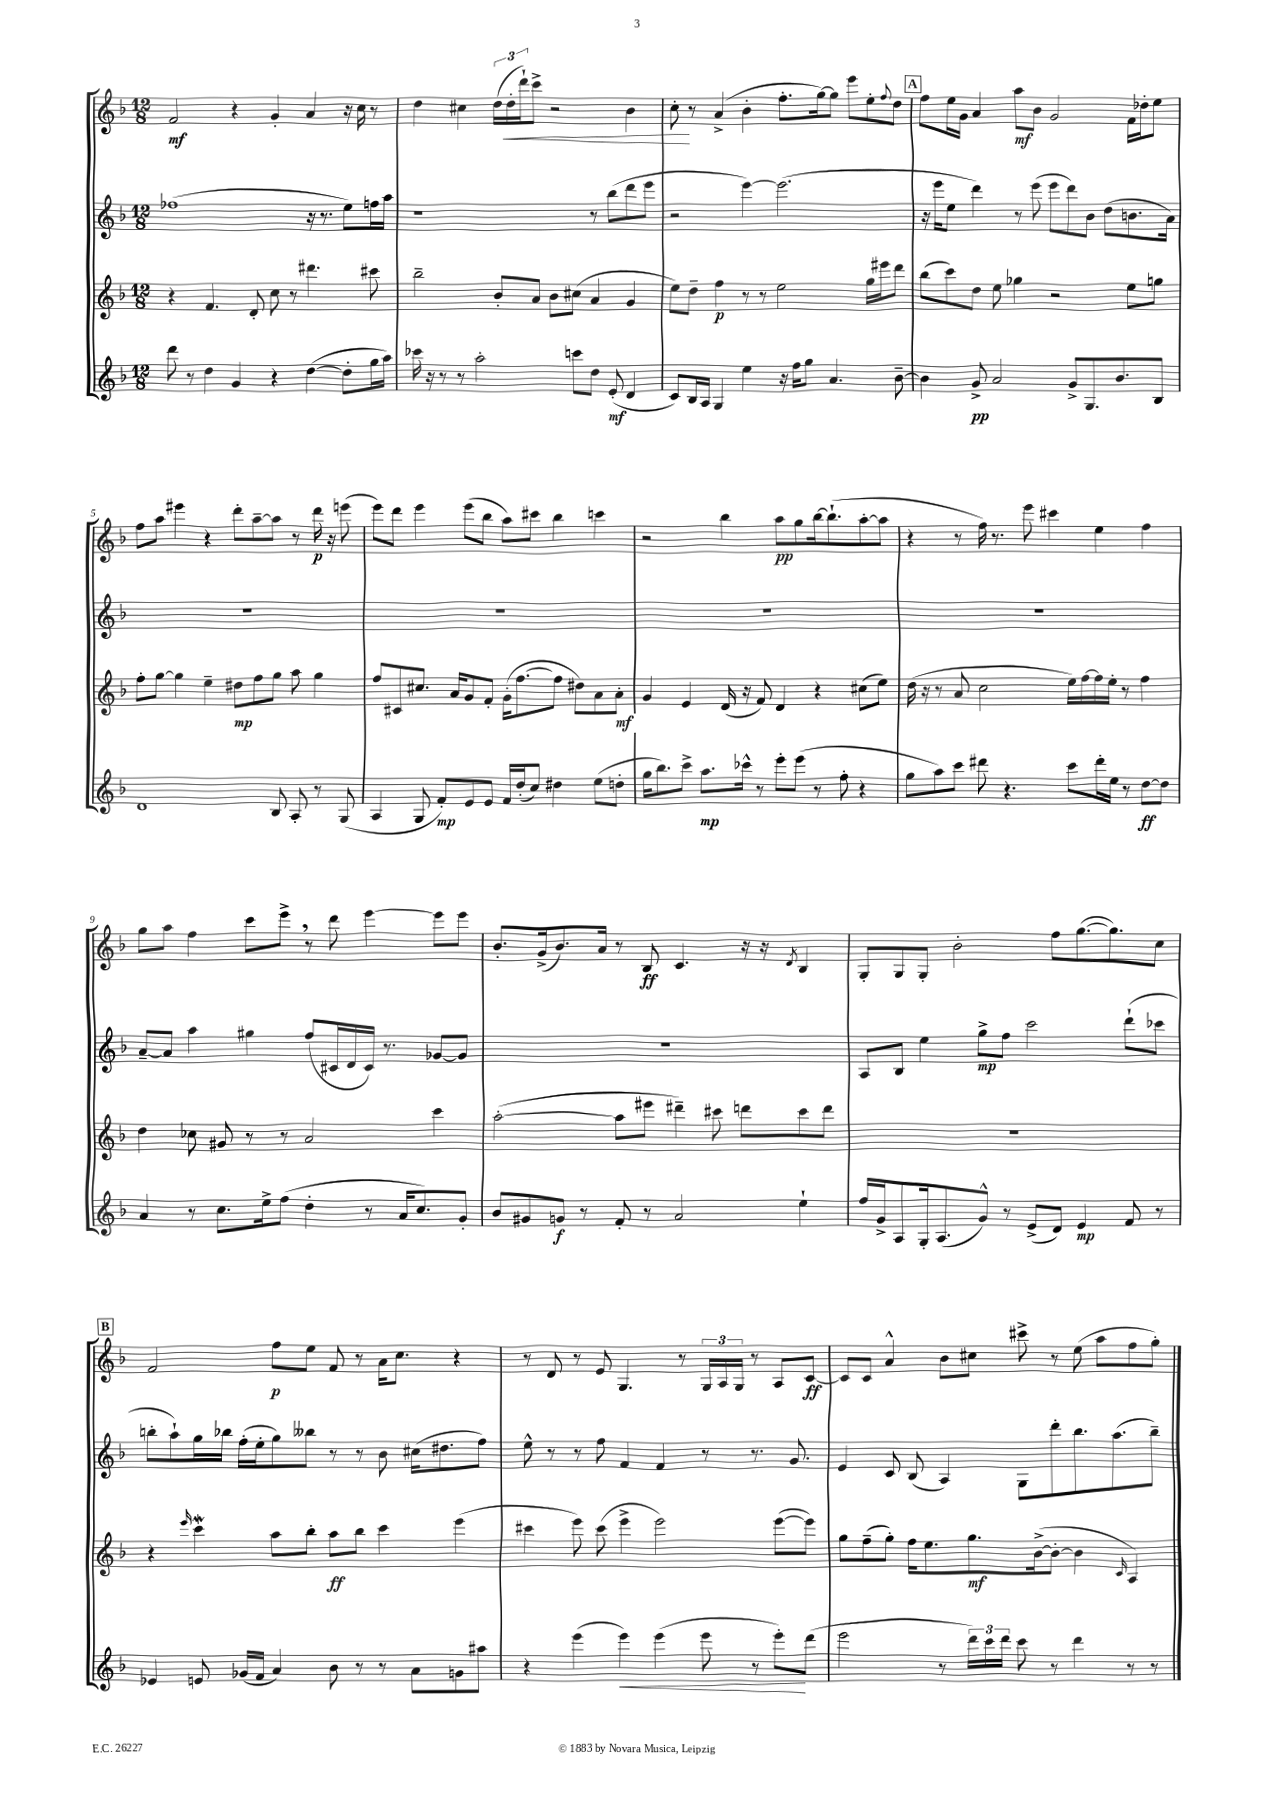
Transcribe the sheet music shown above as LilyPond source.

<<
\new StaffGroup <<
\new Staff = "s0" {
    \clef treble \key f \major \numericTimeSignature \time 12/8
    f'2\mf r4 g'4-. a'4 r16 c''16 r8 |
    d''4 cis''4 \tuplet 3/2 { d''16( d''16-.\< d'''16-!) } c'''8-> r2 bes'4 |
    c''8-.\! r8 a'4->( bes'4-. f''8.-. g''16~) g''8 e'''8 e''8-. \appoggiatura { f''8 } d''8 |
    \mark \markup { \box "A" } f''8 e''16 g'16 a'4 a''8\mf bes'8 g'2 f'16 des''16-. e''8 |
    f''8 a''8 eis'''4 r4 d'''8-. a''8~-- a''8 r8 d'''16\p r16 e'''8( |
    e'''8) d'''8 e'''4 e'''8( bes''8 a''8) cis'''8 bes''4 c'''4 |
    r2 bes''4 a''8\pp g''8 bes''16~ bes''8.-!( a''8~-. a''8 |
    r4 r8 f''16) r8. e'''8 cis'''4 e''4 f''4 |
    g''8 a''8 f''4 c'''8 e'''8-> \breathe r8 d'''8 e'''4~ e'''8 e'''8 |
    bes'8.-. g'16->( bes'8.) a'16 r8 bes8\ff c'4. r16 r16 \acciaccatura { d'8 } bes4 |
    g8-. g8 g8-. bes'2-. f''8 g''8.~( g''8.) c''8 |
    \mark \markup { \box "B" } f'2 f''8\p e''8 f'8 r8 a'16 c''8. r4 |
    r8 d'8 r8 e'8 g4. r8 \tuplet 3/2 { g16 a16 g16 } r8 a8 c'8~\ff |
    c'8 c'8 a'4-^ bes'8 cis''8 cis'''8-> r8 e''8( a''8 f''8 g''8-.) \bar "|." |
}
\new Staff = "s1" {
    \clef treble \key f \major \numericTimeSignature \time 12/8
    fes''1( r16 r8. e''8) f''16 a''16 |
    r1 r8 bes''8( d'''8 e'''8 |
    r2 e'''4~) e'''2.( |
    \mark \markup { \box "A" } r16 e'''16 e''8 d'''4) r8 e'''8( e'''8 d'''8) bes'8 d''8( b'8. a'16) |
    R1. |
    R1. |
    R1. |
    R1. |
    a'8~-- a'8 a''4 gis''4 f''8( cis'16 d'16 cis'16) r8. ges'8~ ges'8 |
    R1. |
    a8 bes8 e''4 g''8->\mp f''8 c'''2 d'''8-!( ces'''8 |
    \mark \markup { \box "B" } b''8-. a''8-!) g''16 bes''16 f''16-.( e''16-. g''8) beses''8 r8 r8 bes'8 cis''16( dis''8. f''8) |
    e''8-^ r8 r8 f''8 f'4 f'4 r8 r8. g'8. |
    e'4 c'8 bes8( a4) g8 d'''8-. bes''8. a''8.( bes''8--) \bar "|." |
}
\new Staff = "s2" {
    \clef treble \key f \major \numericTimeSignature \time 12/8
    r4 f'4. d'8-. c''8 r8 dis'''4. cis'''8 |
    bes''2-- bes'8-. a'8 bes'8 cis''8( a'4 g'4 |
    e''8) d''8-- f''4\p r8 r8 e''2 g''16 eis'''16 d'''8 |
    \mark \markup { \box "A" } bes''8( c'''8) d''8 e''8 ges''4 r2 e''8 g''8 |
    f''8-. g''8~ g''4 e''4-- dis''8\mp f''8 g''8 a''8 g''4 |
    f''8 cis'8 cis''8. a'16 g'8 f'8-. g'16-.( f''8.~ f''8 dis''8) a'8 a'8-.\mf |
    g'4 e'4 d'16( r16 f'8) d'4 r4 cis''8( e''8) |
    d''16( r16 r8 a'8 c''2 e''16) f''16~ f''16 e''16-. r8 f''4 |
    d''4 ces''8 gis'8 r8 r8 a'2 c'''4 |
    a''2~-.( a''8 eis'''8 dis'''4--) cis'''8 d'''8 cis'''8 d'''8 |
    R1. |
    \mark \markup { \box "B" } r4 \grace { e'''16 } c'''4\mordent a''8 bes''8-. a''8\ff bes''8 c'''4 e'''4( |
    cis'''4 e'''8) cis'''8( e'''4-> e'''2) e'''8~( e'''8) |
    g''8 f''8--( g''8-.) f''16 e''8. g''8.\mf bes'16~->( bes'8~-. bes'4 \grace { c'16 } a4) \bar "|." |
}
\new Staff = "s3" {
    \clef treble \key f \major \numericTimeSignature \time 12/8
    d'''8 r8 d''4 g'4 r4 d''4~( d''8-. g''16 a''16) |
    ces'''16 r16 r8 r8 a''2-. c'''8 d''8 e'8-.\mf( d'4 |
    c'8) bes16 a16 g4 e''4 r16 f''16 g''8 a'4. bes'8~-- |
    \mark \markup { \box "A" } bes'4 g'8->\pp a'2 g'8-> g8. bes'8. bes8 |
    d'1 bes8 a8-. r8 g8( |
    a4 g8 f'8-.\mp) e'8 e'8 f'16 d''16-.( c''8) dis''4 e''8( d''8-. |
    g''16 bes''8.) c'''8-> a''8.\mp ces'''16-^ r8 e'''8-. e'''8( r8 f''8-. r4 |
    g''8 a''8) c'''8 dis'''8 r4. c'''8 dis'''16-. e''16 r8 d''8~\ff d''8 |
    a'4 r8 c''8. e''16-> f''8( d''4-. r8 a'16 c''8.) g'8-. |
    bes'8 gis'8 g'8\f r8 f'8-. r8 a'2 e''4-! |
    f''16 g'16-> a8 g16-. a8.( g'8-^) r8 e'8->( d'8) e'4\mp f'8 r8 |
    \mark \markup { \box "B" } ees'4 e'8 ges'16( f'16 a'4) bes'8 r8 r8 a'8 g'8 ais''8 |
    r4 e'''4( e'''4\<) e'''4( e'''8 r8 e'''8-.\!) d'''8( |
    e'''2 r8 \tuplet 3/2 { d'''16) c'''16 d'''16 } c'''8 r8 d'''4 r8 r8 \bar "|." |
}
>>
>>
